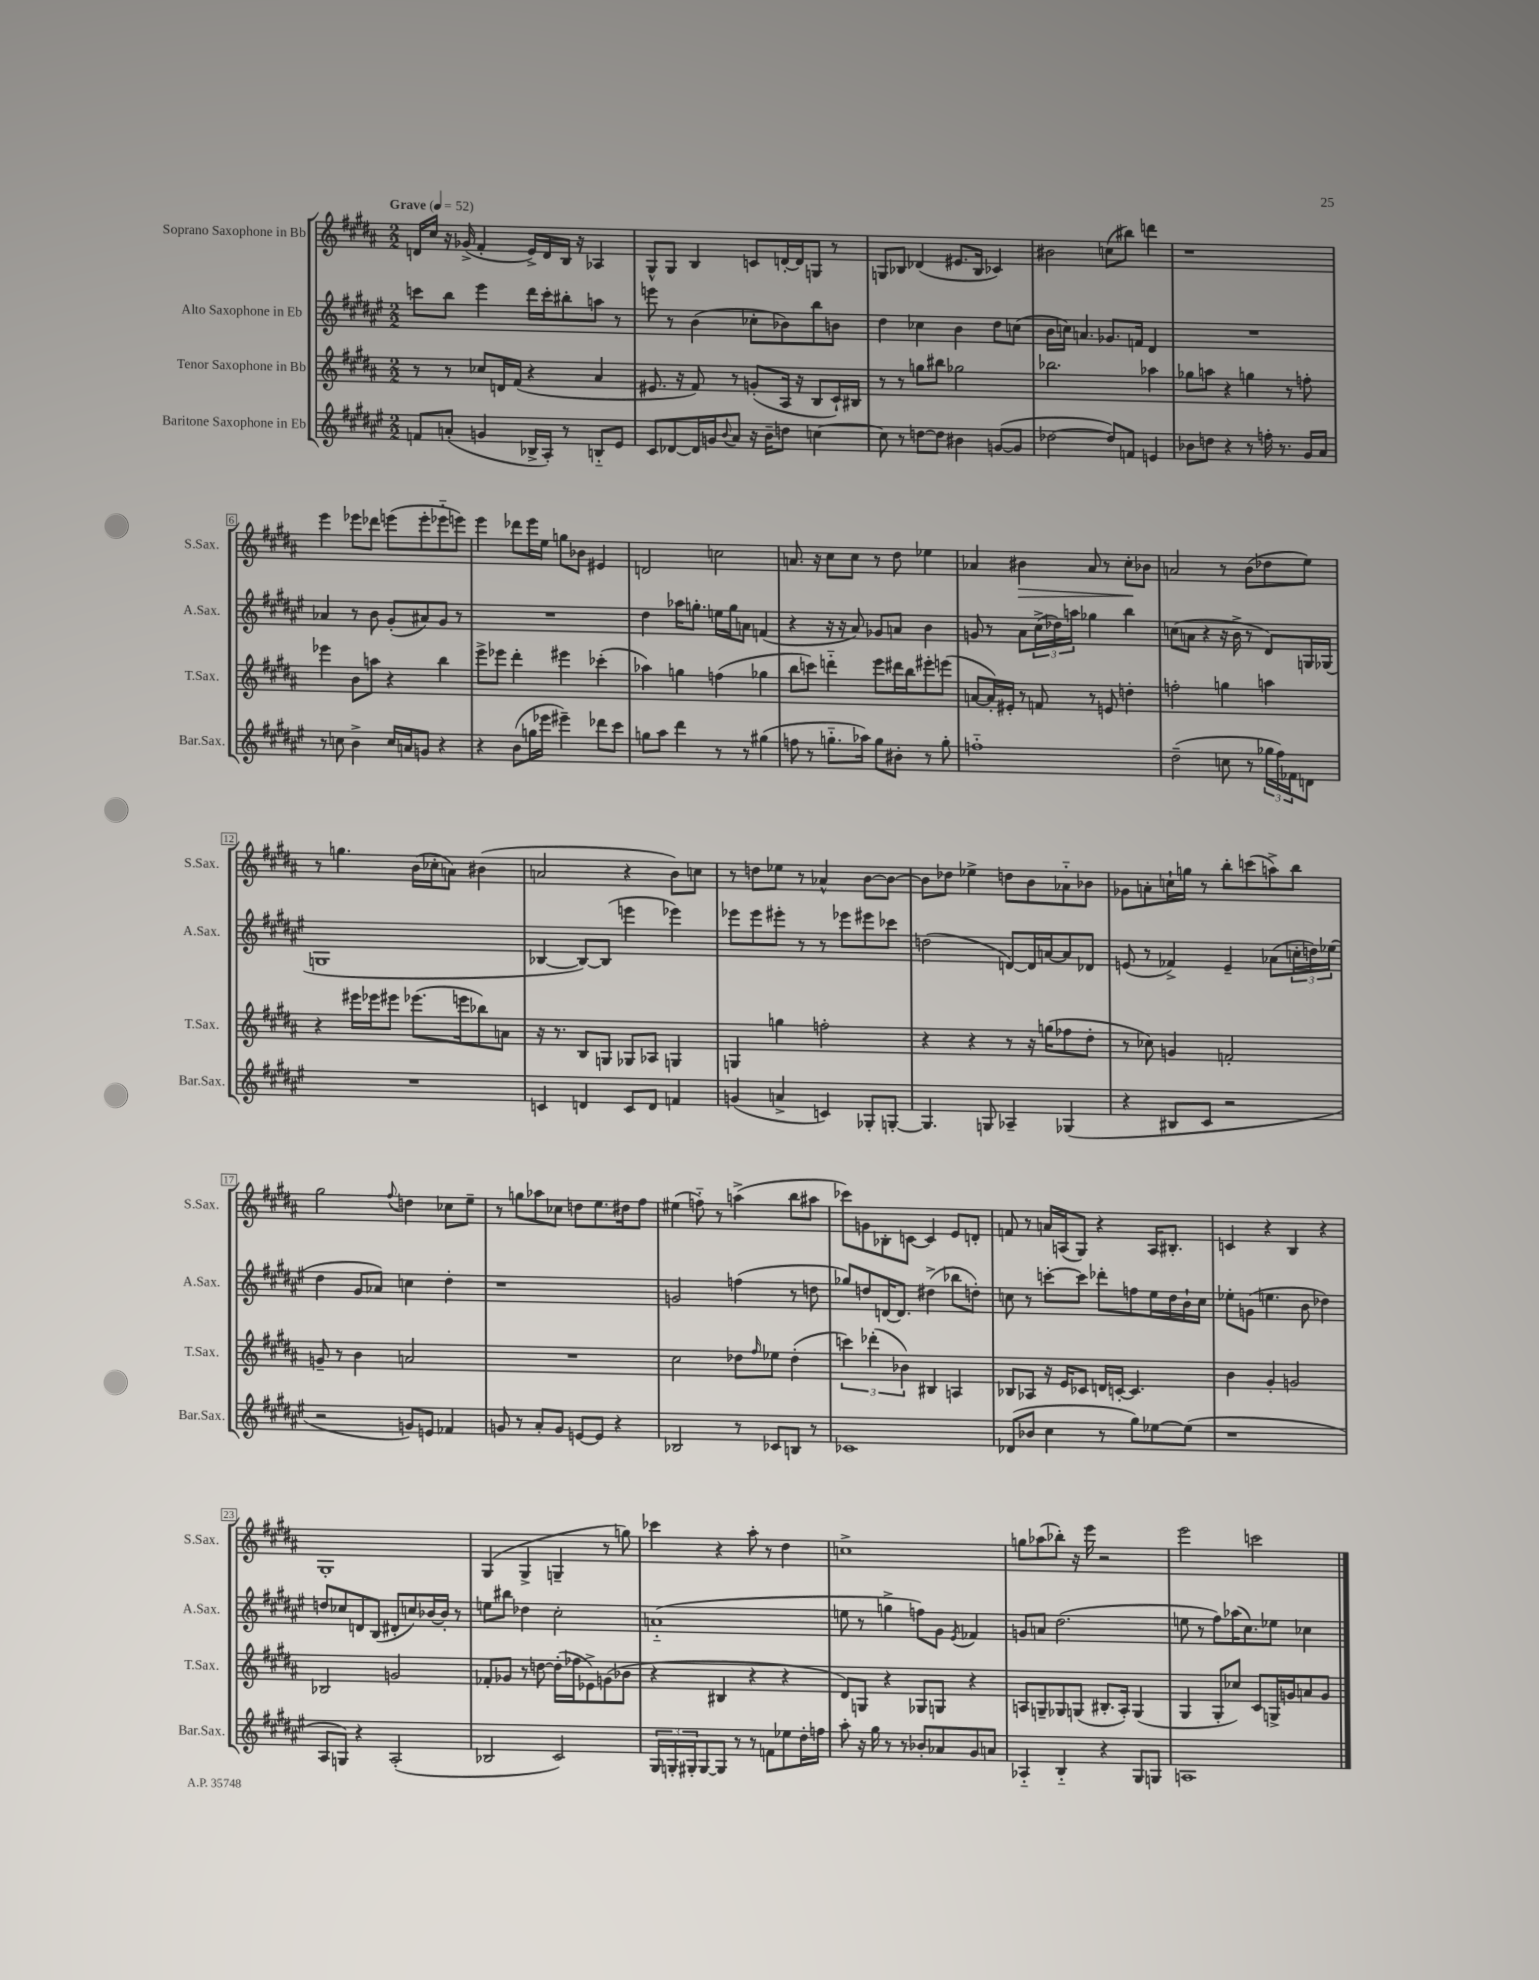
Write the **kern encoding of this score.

**kern	**kern	**kern	**kern
*staff4	*staff3	*staff2	*staff1
*clefG2	*clefG2	*clefG2	*clefG2
*k[f#c#g#d#a#e#]	*k[f#c#g#d#a#]	*k[f#c#g#d#a#e#]	*k[f#c#g#d#a#]
*M2/2	*M2/2	*M2/2	*M2/2
*MM52	*MM52	*MM52	*MM52
8f	8r	8ccc	16d
.	.	.	16cc#
(8a'	8r	8bb	16r
.	.	.	(16g-^
4g	8cc-	4eee#	4f#'
.	16d	.	.
.	(16f#	.	.
16B-^	4r	16ddd#	16e^)
16A#')	.	16ccc'	16d
8r	.	8bb#'	16B
.	.	.	16r
8B'~	4a#	8aa	4A-
8e#	.	8r	.
=	=	=	=
8c#	8.e#	8eee	8G#^^
[8d-	.	8r	8G#
.	16r	.	.
16d-]	8f#)	(4b	4B
16g	.	.	.
8qqb	.	.	.
8a#	8r	.	.
16r	(8g'	8cc-'	8c
16b~	.	.	.
8dd	16A#	8b-)	[16d'
.	16r	.	16d]
[4cc	8B	8bb	8G
.	16c#`)	8b	8r
.	16B#	.	.
=	=	=	=
8cc]	8r	4dd#	8G
8r	8r	.	8B-
[8dd	8gg	4cc-	(4d-
8dd]	8bb#	.	.
4b#	2gg-	4b	8.e#
.	.	.	16B-
([8g	.	8dd#	4c-)
8g]	.	(8cc	.
=	=	=	=
[2dd-	2.bb-	16b	2b#
.	.	16cc)	.
.	.	4.a	.
8dd-])	.	8.g-	(8cc
8f	.	.	8bb#)
.	.	16f	.
4e	4aa-	4d#	4ddd
=	=	=	=
8b-	8gg-	1r	1r
8dd	8aa	.	.
4r	4r	.	.
8r	4gg	.	.
16ff'	.	.	.
8.r	.	.	.
.	8r	.	.
16g#	8ff'	.	.
16a#	.	.	.
=	=	=	=
8r	4eee-	4a-	4eee
8cc	.	.	.
4b^	8b	8r	8eee-
.	8aa	8b	8ddd-
16cc	4r	(8g#'	(8eee
16a	.	.	.
8g	.	8a#)	8eee'
4r	4bb	8g#	8eee-'~
.	.	8r	8eee)
=	=	=	=
4r	8eee^	1r	4eee
.	8eee-	.	.
(8b	4ddd#'	.	8ddd-
16gg	.	.	16eee
16eee-	.	.	16ee
4eee#~)	4eee#	.	8gg
.	.	.	8b-
8ddd-	(4ccc-'	.	4e#
8ccc#	.	.	.
=	=	=	=
8gg	4aa-)	4dd#	2d
8aa#	.	.	.
4ddd#	4gg	16aa-	.
.	.	8.gg'	.
8r	(4ff	16ee	2cc
.	.	16gg	.
8r	.	8a	.
(4gg#	4gg-	(4f	.
=	=	=	=
8ff	8bb	4r	8.a
8r	8ccc)	.	.
.	.	.	16r
8.gg'~	4ddd'~	16r	8cc#
.	.	16r	.
.	.	8a#)	8cc#
16aa-)	.	.	.
8gg	8eee	8g-	8r
8b#'	16ddd#	8a	8dd#
.	16bb	.	.
8r	8eee#'	4b	4ee-
8gg'	(8eee	.	.
=	=	=	=
1ff'~	[8a	8g	4a-
.	16a'])	8r	.
.	16e#'	.	.
.	8r	8a#	4b#
.	8f	(24cc#^	.
.	.	24dd-)	.
.	.	24aa	.
.	8r	4gg-	8a-
.	8e	.	8r
.	4dd'	4bb	8cc#'
.	.	.	8b-
=	=	=	=
(2dd#~	2ff'	(8cc	2a
.	.	8a	.
.	.	4r	.
8cc	4gg	16r	8r
.	.	16b^	.
8r	.	8r	(8b
24gg-	4aa	8d#)	8dd-
24ff#)	.	.	.
24f-	.	.	.
8d	.	16G	8ee)
.	.	(16G-	.
=	=	=	=
1r	4r	1G	8r
.	.	.	4.gg
.	16eee#	.	.
.	16eee-	.	.
.	8eee#	.	.
.	(8.eee-	.	(16b
.	.	.	16cc-'
.	.	.	8a)
.	16eee	.	.
.	8bb-)	.	(4b#
.	8a	.	.
=	=	=	=
4c	16r	[4B-	2a
.	8.r	.	.
4d	8B	8B-_)	.
.	8G	(8B-]	.
8c	8G-	4eee	4r
8d	8A-	.	.
4f	4G	4eee-)	8b)
.	.	.	8cc
=	=	=	=
(4g	4G	8eee-	8r
.	.	8eee-	8dd
4a^	4gg	8eee#'	8ee-
.	.	8r	8r
4c)	2ff'	8r	4a-^^
.	.	8eee-	.
8G-'	.	8eee#	[8b
[8G'	.	8ccc-	8b_
=	=	=	=
4.G]	4r	(2dd	8b]
.	.	.	8dd-
.	4r	.	4ee-^
8G	.	.	.
4A-~	8r	[8d)	8dd
.	16r	16d]	8b
.	(16gg	[16a	.
(4G-	8ff-	8a]	8a-'~
.	8dd#'	8d-	8b-
=	=	=	=
4r	8r	(8e	8g-
.	8cc-)	8r	8a'
8B#	4g	4f-^)	16cc`
.	.	.	16gg
8c#	.	.	8r
2r	2f'	4e~	8bb'
.	.	.	(8ccc
.	.	(8a-	8aa^)
.	.	24cc'	8bb
.	.	24dd)	.
.	.	(24ee-	.
=	=	=	=
2r	8g~	4dd#	2gg#
.	8r	.	.
.	4b	8g#	.
.	.	8a-)	.
.	.	.	8qqff#
8g)	2a	4cc	4dd
8e	.	.	.
4f-	.	4dd#'	8cc-
.	.	.	8ee~
=	=	=	=
8g	1r	1r	8r
8r	.	.	8gg
8a#'	.	.	8aa-
8g	.	.	8cc-
[8e	.	.	8dd
8e]	.	.	8.ee
4r	.	.	.
.	.	.	16dd#
.	.	.	8ff#
=	=	=	=
2B-	2cc#	2g	(4ee#
.	.	.	8ff'~)
.	.	.	8r
8r	8dd-	(4ff	(4aa^
.	16qqff#	.	.
8c-	8ee-	.	.
8B	(4dd-'	8r	8bb
8r	.	8dd	8aa#
=	=	=	=
1c-	6ccc)	8gg-)	8ccc-)
.	.	8dd	8g
.	(6ddd-'	.	.
.	.	[16d	8B-'
.	.	8.d]	.
.	6b-)	.	.
.	.	.	[8c
.	4B#	(4dd#^	4c]
.	4A	8bb-	8e
.	.	8dd')	8d'
=	=	=	=
(8d-	8B-	8cc	8f
8b-	8A-	8r	8r
4cc#	16r	[8ccc'	16a
.	16e	.	(16A
.	8c-	8ccc]	8G#)
8r	16d	8ddd-'	4r
.	[16c'	.	.
8gg#)	4.c]	8ff	.
[8ee-	.	16ee#	16A
.	.	16dd#	8.B#'
(8ee-]	.	16b`	.
.	.	16cc	.
=	=	=	=
1r	4b	8ee-'	4c
.	.	(8g	.
.	4g#'	4.ee	4r
.	2g	.	4B
.	.	8b	.
.	.	4dd-)	4r
=	=	=	=
8A#	2B-	8dd	1G#'
8G)	.	8cc-	.
4r	.	8d	.
.	.	(8B	.
(2A#'	2g	8d#'	.
.	.	8cc)	.
.	.	[16b-	.
.	.	16b-']	.
.	.	8r	.
=	=	=	=
2B-	8f-'	8ee	(4G#
.	8g-	8bb#	.
.	8r	4dd-	4G#^
.	[8dd	.	.
2c#)	(16dd']	2cc#'	4G~
.	16ff-	.	.
.	8e-^)	.	.
.	(8g	.	8r
.	8b-	.	8gg)
=	=	=	=
24G#	4r	(1a'~	4ccc-
24G'	.	.	.
24G#'	.	.	.
[8G#	.	.	.
8G#]	4B#	.	4r
8r	.	.	.
8r	4r	.	8aa#'
8f	.	.	8r
8ee-	4r	.	4dd#
16dd#'	.	.	.
16ff	.	.	.
=	=	=	=
8aa#'	8d#)	8ee	1cc^
16r	8G	8r	.
16gg#	.	.	.
8r	4r	4gg^	.
8r	.	.	.
8b-'	8G-	8ff)	.
8a-	8G	8g#	.
.	.	8qe#	.
8g#	4r	4f-	.
8a	.	.	.
=	=	=	=
4A-'~	8A	8g	8gg
.	8G~	8a	(8aa-
4B'~	8G-	(2.dd#	8bb-')
.	(8G	.	16r
.	.	.	16eee
4r	8.B#'	.	2r
.	16A')	.	.
8G#	(4G	.	.
8G	.	.	.
=	=	=	=
1A	4G#	8ee	2eee
.	.	8r	.
.	8G#'	8ff#)	.
.	8cc-)	(16aa-	.
.	.	8.cc#)	.
.	8c#	.	2ccc
.	16G^	8ee-	.
.	16g	.	.
.	8a	4cc-	.
.	8g	.	.
==	==	==	==
*-	*-	*-	*-
